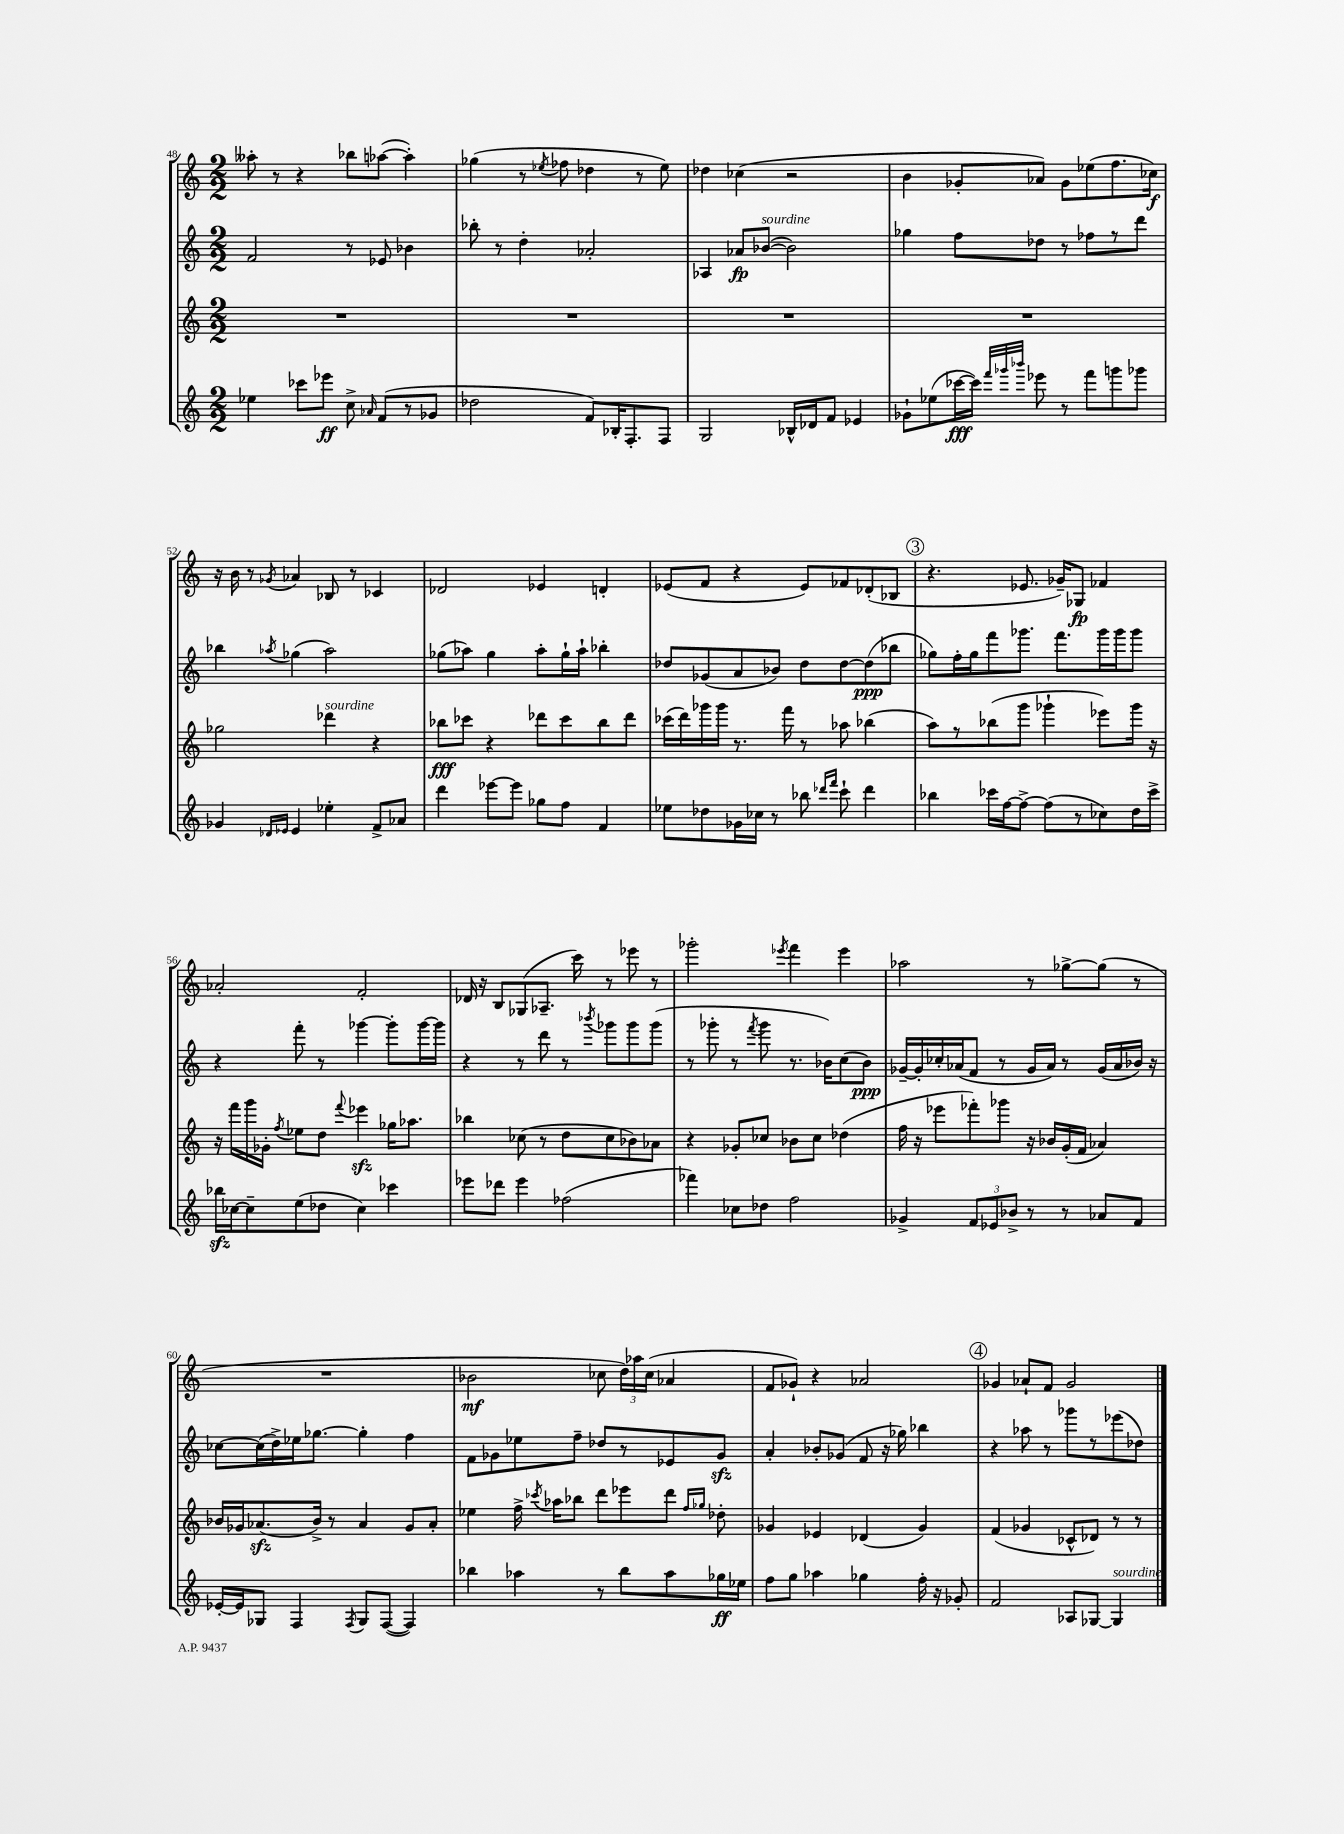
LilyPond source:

<<
\new StaffGroup <<
\new Staff = "s0" {
    \clef treble \key c \major \numericTimeSignature \time 2/2
    \autoBeamOff aeses''8-. r8 r4 bes''8[ aes''8]~( aes''4-.) |
    ges''4( r8 \acciaccatura { ees''8 } fes''8 des''4 r8 ees''8) |
    des''4 ces''4( r2 |
    b'4 ges'8[-. aes'8]) ges'8[ ees''8( f''8. ces''16]\f) |
    r16 b'16 r8 \acciaccatura { ges'8 } aes'4 bes8 r8 ces'4 |
    des'2 ees'4 d'4-. |
    ees'8[( f'8] r4 ees'8[) fes'8 des'8-.( bes8] |
    \mark \markup { \circle "3" } r4. ees'8. ges'16[--) ges8]\fp fes'4 |
    aes'2-. f'2-. |
    des'16 r16 b8[ ges8( aes8.]-- c'''16) r8 ees'''8 r8 |
    ges'''2-. \acciaccatura { ees'''8 } f'''4 ees'''4 |
    aes''2 r8 ges''8[~-> ges''8]( r8 |
    R1 |
    bes'2\mf ces''8 \tuplet 3/2 { d''16[) aes''16 ces''16]( } aes'4 |
    f'8[ ges'8]-!) r4 aes'2 |
    \mark \markup { \circle "4" } ges'4 aes'8[-! f'8] ges'2 \bar "|." |
}
\new Staff = "s1" {
    \clef treble \key c \major \numericTimeSignature \time 2/2
    \autoBeamOff f'2 r8 ees'8 bes'4 |
    bes''8-. r8 d''4-. aes'2-. |
    aes4 aes'8[\fp bes'8]~^\markup { \italic "sourdine" }( bes'2) |
    ges''4 f''8[ des''8] r8 fes''8[ r8 d'''8] |
    bes''4 \acciaccatura { aes''8 } ges''4( aes''2) |
    ges''8[( aes''8]) ges''4 aes''8[-. ges''16-! aes''16]-! bes''4-. |
    des''8[ ges'8( a'8 bes'8]) des''8[ des''8~ des''8\ppp( bes''8] |
    \mark \markup { \circle "3" } ges''8[) f''16-. ges''16 f'''8 ges'''8.] f'''8.[ ges'''16 ges'''16 ges'''8] |
    r4 f'''8-. r8 ges'''4~ ges'''8[-. ges'''16~ ges'''16] |
    r4 r8 d'''8 r8 \acciaccatura { bes'''8 } ges'''8[ ges'''8 ges'''8]( |
    r8 ges'''8-. r8 \acciaccatura { f'''8 } ges'''8 r8. bes'16[) c''8( bes'8]\ppp) |
    ges'16[~-- ges'16-. ces''16-. aes'16( f'8] r8 ges'16[ aes'16]) r8 ges'16[( aes'16 bes'16]) r16 |
    ces''8[~ ces''16( d''16->) ees''16 ges''8.]~ ges''4-. f''4 |
    f'8[ ges'8 ees''8 f''8]-- des''8[ r8 ees'8 ges'8]\sfz |
    a'4-. bes'8[-. ges'8]( f'8 r16 ges''16) bes''4 |
    \mark \markup { \circle "4" } r4 aes''8 r8 ges'''8[ r8 ees'''8( des''8]) \bar "|." |
}
\new Staff = "s2" {
    \clef treble \key c \major \numericTimeSignature \time 2/2
    \autoBeamOff R1 |
    R1 |
    R1 |
    R1 |
    ges''2 des'''4^\markup { \italic "sourdine" } r4 |
    bes''8[\fff ces'''8] r4 des'''8[ ces'''8 bes''8 des'''8] |
    ces'''16[( d'''16) ges'''16 ges'''16] r8. f'''16 r8 aes''8 bes''4( |
    \mark \markup { \circle "3" } a''8[) r8 bes''8( g'''8] ges'''4-! ees'''8[) ges'''16] r16 |
    r16 f'''16[ g'''16 ges'16]-. \acciaccatura { f''8 } ees''8[ d''8] \appoggiatura { f'''8 } ees'''4\sfz ges''16[ aes''8.] |
    bes''4 ces''8( r8 d''8[ ces''8 bes'8) aes'8] |
    r4 ges'8[-. ces''8] bes'8[ ces''8] des''4( |
    f''16 r16 ees'''8[ fes'''8-.) ges'''8] r16 bes'16[ g'16-.( f'16] aes'4) |
    bes'16[ ges'16 aes'8.\sfz( bes'16]->) r8 aes'4 ges'8[ aes'8]-. |
    ees''4 f''16-> \acciaccatura { ces'''8 } aes''16[ bes''8] d'''8[ ees'''8 d'''8] \grace { f''16[ ges''16] } des''8-. |
    ges'4 ees'4 des'4( ges'4) |
    \mark \markup { \circle "4" } f'4( ges'4 ces'8[-^ des'8]) r8 r8 \bar "|." |
}
\new Staff = "s3" {
    \clef treble \key c \major \numericTimeSignature \time 2/2
    \autoBeamOff ees''4 ces'''8[ ees'''8]\ff c''8-> \grace { aes'16 } f'8[( r8 ges'8] |
    des''2 f'8[) bes16-. f8.-. f8] |
    g2 bes16[-^ des'16 f'8] ees'4 |
    ges'8[-! ees''8( ces'''16~\fff ces'''16]) \grace { f'''32[ ges'''32 bes'''32] } ees'''8 r8 f'''8[ g'''8 ges'''8] |
    ges'4 \grace { des'16[ ees'16] } ees'4 ees''4-. f'8[-> aes'8] |
    d'''4 ees'''8[~ ees'''8] ges''8[ f''8] f'4 |
    ees''8[ des''8 ges'16 ces''16] r8 bes''8 \grace { des'''16[ f'''16] } c'''8-! des'''4 |
    \mark \markup { \circle "3" } bes''4 ces'''16[ f''16~ f''8]~-> f''8[( r8 ces''8) d''16 ces'''16]-> |
    bes''16[\sfz ces''16~ ces''8-- e''8( des''8] ces''4) ces'''4 |
    ees'''8[ des'''8] ees'''4 fes''2( |
    fes'''4) ces''8[ des''8] f''2 |
    ges'4-> \tuplet 3/2 { f'8[ ees'8 bes'8]-> } r8 r8 aes'8[ f'8] |
    ees'16[~-. ees'16 ges8] f4 \acciaccatura { f8 } ges8[ f8]~( f4) |
    bes''4 aes''4 r8 bes''8[ aes''8 ges''16\ff ees''16] |
    f''8[ g''8] aes''4 ges''4 f''16-. r16 ges'8-. |
    \mark \markup { \circle "4" } f'2 aes8[ ges8]~ ges4^\markup { \italic "sourdine" } \bar "|." |
}
>>
>>
\layout { \context { \Score currentBarNumber = #48 } }
